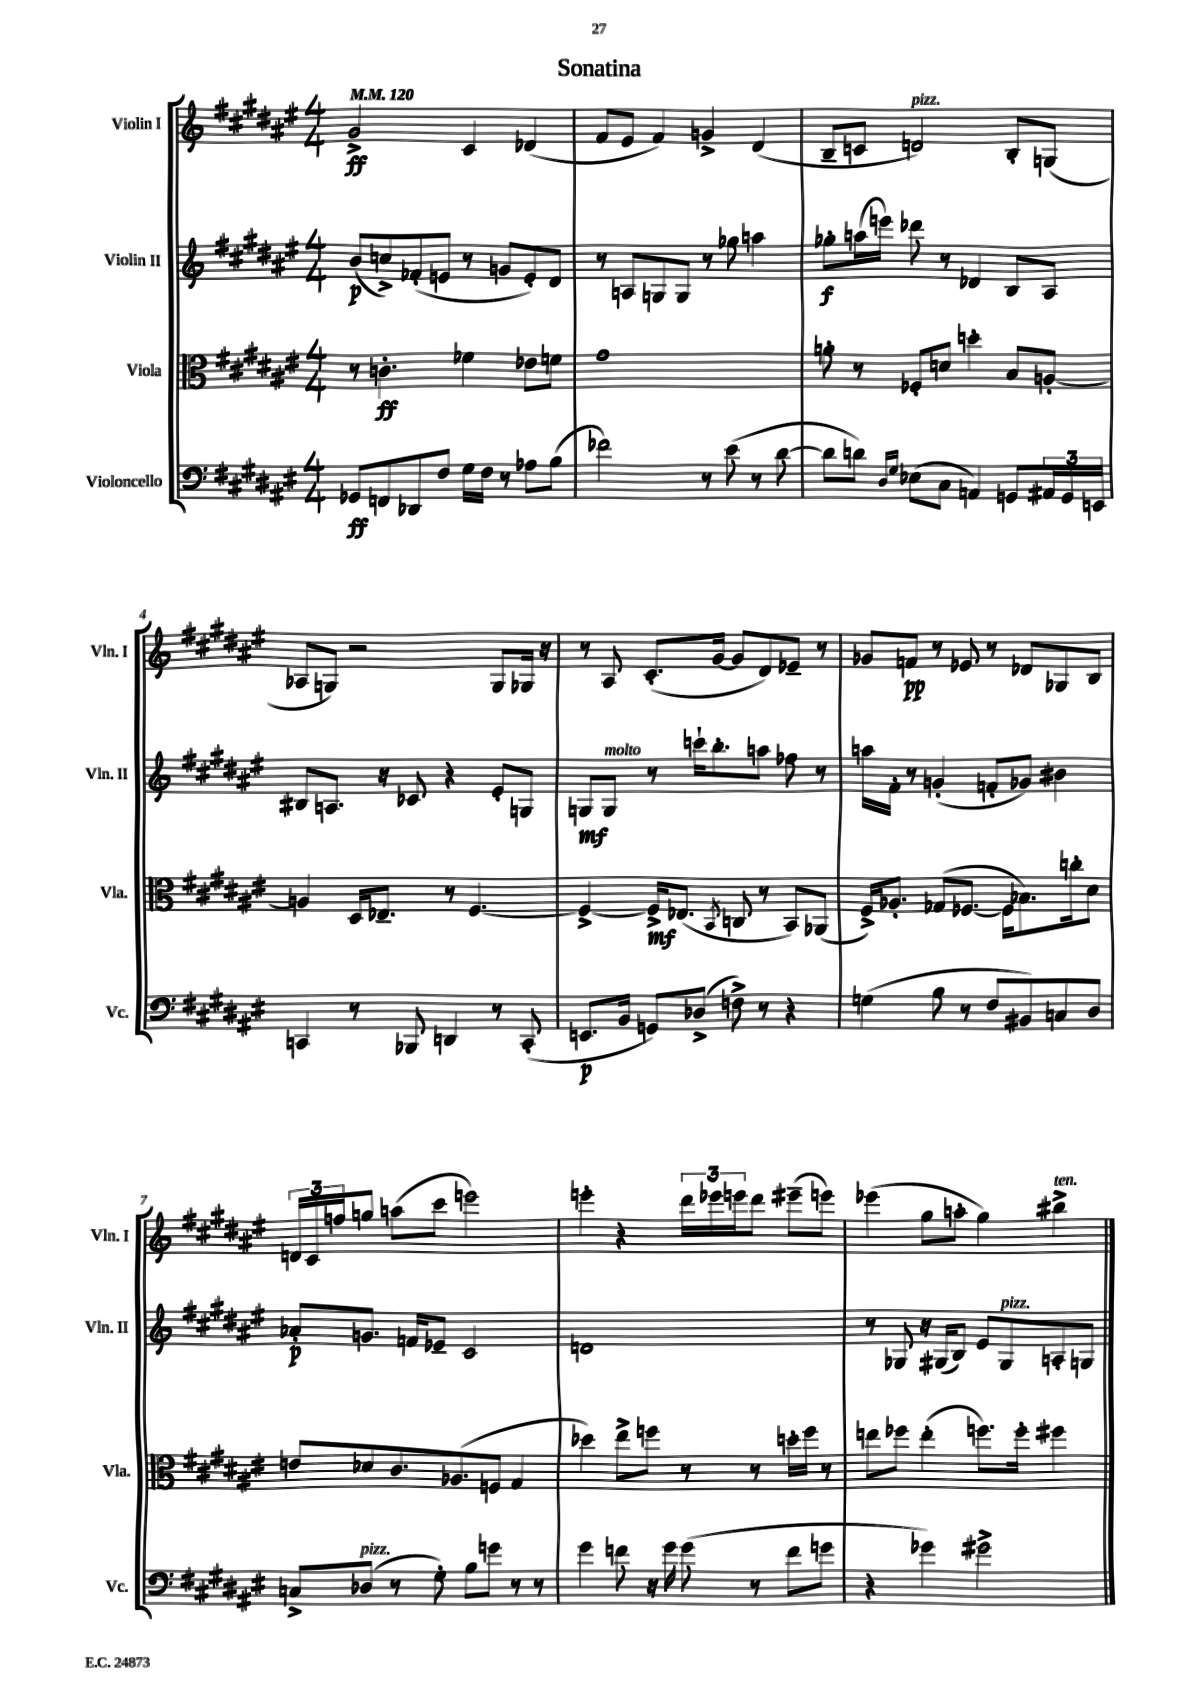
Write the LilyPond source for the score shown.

\header { title = "Sonatina" }
<<
\new StaffGroup <<
\new Staff = "s0" \with { instrumentName = "Violin I" shortInstrumentName = "Vln. I" } {
    \clef treble \key fis \major \numericTimeSignature \time 4/4 \tempo 4 = 120
    gis'2->\ff cis'4 des'4( |
    fis'8 eis'8 fis'4) g'4-> dis'4( |
    b8-- c'8 d'2^\markup { \italic "pizz." }) b8-. g8( |
    aes8 g8) r2 g8 ges16 r16 |
    r8 ais8 cis'8.-.( gis'16~ gis'8 dis'8) ees'8-- r8 |
    ges'8 f'8\pp r8 ees'8 r8 des'8 ges8 b8 |
    \tuplet 3/2 { d'16 cis'16 f''16 } g''8 a''8( cis'''8 e'''2) |
    e'''4-. r4 \tuplet 3/2 { dis'''16 ees'''16 e'''16 } dis'''8 eis'''8--( e'''8) |
    ees'''4( gis''8 a''8-. gis''4) bis''4->^\markup { \italic "ten." } \bar "|." |
}
\new Staff = "s1" \with { instrumentName = "Violin II" shortInstrumentName = "Vln. II" } {
    \clef treble \key fis \major \numericTimeSignature \time 4/4
    b'8\p( c''8->) fes'8-.( e'8 r8 g'8 e'8-.) dis'8 |
    r8 a8 g8 g8 r8 ges''8 a''4 |
    ges''8-.\f a''16( e'''16) des'''8 r8 des'4 b8 ais8 |
    bis8 a8. r16 ces'8 r4 eis'8-. g8 |
    g8\mf g8^\markup { \italic "molto" } r8 c'''16-! b''8.-. a''8 fes''8 r8 |
    a''16 fis'16-. r8 g'4-.( f'8-. ges'8) bis'4 |
    aes'8-.\p g'8. f'16 ees'8-- cis'2 |
    d'1 |
    r8 ges8 r16 gis16( b8) eis'8 gis8^\markup { \italic "pizz." } a8-. g8 \bar "|." |
}
\new Staff = "s2" \with { instrumentName = "Viola" shortInstrumentName = "Vla." } {
    \clef alto \key fis \major \numericTimeSignature \time 4/4
    r8 c'4.-.\ff fes'4 ees'8 f'8 |
    gis'1 |
    a'8-. r8 fes8-. d'8 d''4-. b8 a8~-. |
    a4 dis16 ees8.-- r8 fis4.~ |
    fis4~-> fis16->\mf ees8.( \acciaccatura { b,8 } c8 r8 b,8) aes,8( |
    fis16->) aes8.-. ges8( fes8.~ fes16 bes8.) c''16-. dis'8 |
    e'8 des'8 cis'8. aes8.( f8 gis4 |
    des''4) eis''8-> f''8 r8 r8 d''16-. f''16 r8 |
    e''8 fes''8 e''4-.( f''8.) f''16-. fis''4 \bar "|." |
}
\new Staff = "s3" \with { instrumentName = "Violoncello" shortInstrumentName = "Vc." } {
    \clef bass \key fis \major \numericTimeSignature \time 4/4
    ges,8\ff f,8 des,8 fis8 gis16 fis16 r8 aes8 b8( |
    fes'2) r8 eis'8( r8 dis'8~ |
    dis'8 d'8) \grace { dis16 gis16 } ees8( cis8 a,4) g,8 \tuplet 3/2 { ais,16 g,16 e,16 } |
    c,4 r8 bes,,8 d,4 r8 c,8-.( |
    e,8.\p b,16 g,8) des8->( f8->) r8 r4 |
    g4( b8 r8 fis8 bis,8) c8 dis8 |
    c8-> des8^\markup { \italic "pizz." }( r8 gis8-.) b8 g'8 r8 r8 |
    gis'4 f'8 r16 gis'16 gis'8( r8 f'8 g'8 |
    r4 ges'4) gis'2-> \bar "|." |
}
>>
>>
